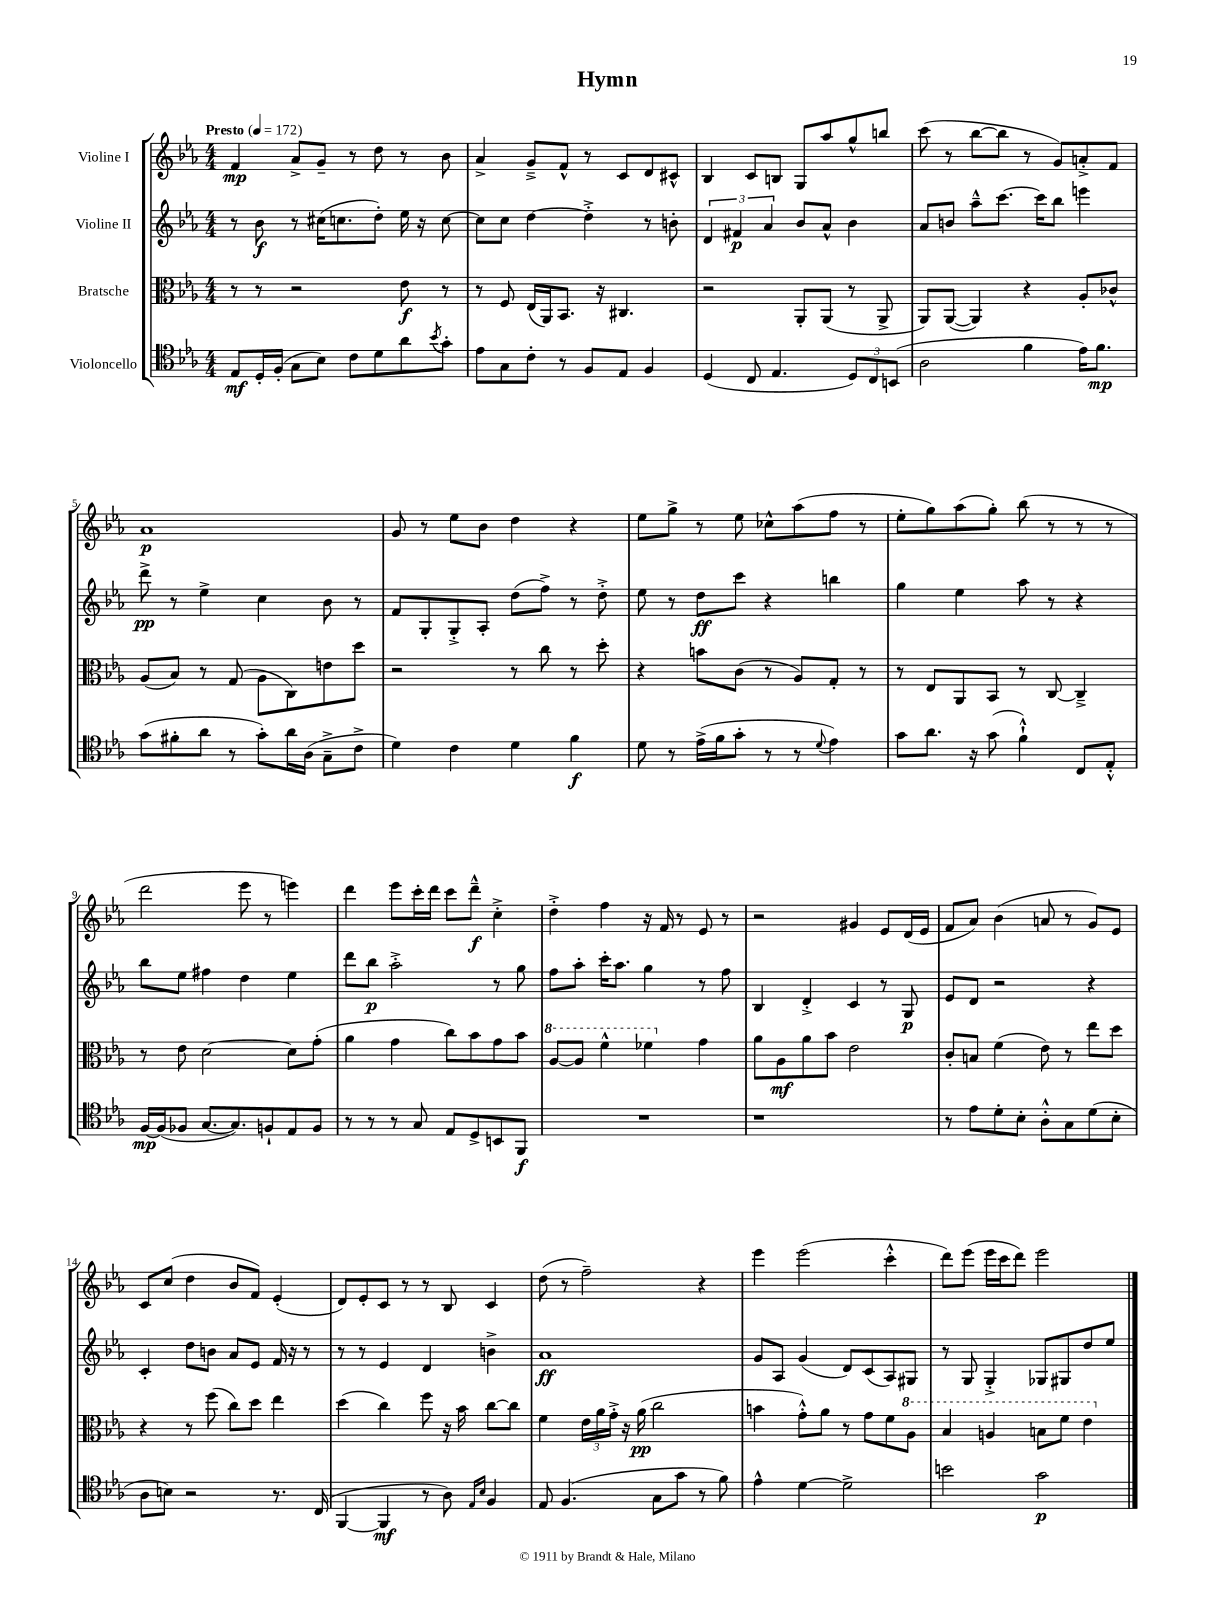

**kern	**dynam	**kern	**dynam	**kern	**dynam	**kern	**dynam
*part4	*part4	*part3	*part3	*part2	*part2	*part1	*part1
*staff4	*staff4	*staff3	*staff3	*staff2	*staff2	*staff1	*staff1
*I"Violoncello	*	*I"Bratsche	*	*I"Violine II	*	*I"Violine I	*
*clefC4	*	*clefC3	*	*clefG2	*	*clefG2	*
*k[b-e-a-]	*	*k[b-e-a-]	*	*k[b-e-a-]	*	*k[b-e-a-]	*
*M4/4	*	*M4/4	*	*M4/4	*	*M4/4	*
*MM172	*	*MM172	*	*MM172	*	*MM172	*
=1	=1	=1	=1	=1	=1	=1	=1
!	!	!	!	!	!	!LO:TX:a:B:t=Presto	!
8E-/L	mf	8r	.	8r	.	4f/	mp
16D'/L	.	8r	.	8b-\	f	.	.
(16F'/JJ	.	.	.	.	.	.	.
8G\L	.	2r	.	8r	.	8a-^/L	.
8B-\J)	.	.	.	(16cc#X\KL	.	8g~/J	.
.	.	.	.	8.ccn\	.	.	.
8c\L	.	.	.	.	.	8r	.
8d\	.	.	.	8dd'\J)	.	8dd\	.
8a-\	.	8e-\	f	16ee-\	.	8r	.
.	.	.	.	16r	.	.	.
8qb-/	.	.	.	.	.	.	.
8g'\J	.	8r	.	[8cc\	.	8b-\	.
=2	=2	=2	=2	=2	=2	=2	=2
8e-\L	.	8r	.	8cc\L]	.	4a-^/	.
8G\	.	8F/	.	8cc\J	.	.	.
8c'\J	.	(16E-/LL	.	[4dd\	.	8g~^/L	.
.	.	16AA-/J)	.	.	.	.	.
8r	.	8.BB-/J	.	.	.	8f^^/J	.
8F/L	.	.	.	4dd'^\]	.	8r	.
.	.	16r	.	.	.	.	.
8E-/J	.	4.C#X/	.	.	.	8c/L	.
4F/	.	.	.	8r	.	8d/	.
.	.	.	.	8bn'\	.	8c#X^^/J	.
=3	=3	=3	=3	=3	=3	=3	=3
(4D/	.	2r	.	6d/	.	4B-/	.
.	.	.	.	6f#X/	p	.	.
8C/	.	.	.	.	.	8c/L	.
.	.	.	.	6a-/	.	.	.
4.E-/	.	.	.	.	.	8Bn/J	.
.	.	8AA-'/L	.	8b-/L	.	8G/L	.
.	.	(8AA-/J	.	8a-^^/J	.	8aa-/	.
12D/L)	.	8r	.	4b-\	.	8gg^^/	.
12C/	.	.	.	.	.	.	.
.	.	8AA-^/	.	.	.	8bbn/J	.
(12BBn/J	.	.	.	.	.	.	.
=4	=4	=4	=4	=4	=4	=4	=4
2A-\	.	8AA-/L)	.	8a-/L	.	(8ccc\	.
.	.	([8AA-/J	.	8bn/J	.	8r	.
.	.	4AA-/])	.	8aa-~^^\L	.	[8bb-\L	.
.	.	.	.	[8.ccc\J	.	8bb-\J]	.
4f\	.	4r	.	.	.	8r	.
.	.	.	.	16ccc\KL]	.	.	.
.	.	.	.	8bb-\J	.	8g/L)	.
16e-\KL)	.	8A-'/L	.	4eeen\	.	8an'^/	.
8.f\J	mp	.	.	.	.	.	.
.	.	8c-X^^/J	.	.	.	8f/J	.
!!LO:LB:g=z
=5	=5	=5	=5	=5	=5	=5	=5
(8g\L	.	(8A-/L	.	8ddd^\	pp	1a-	p
8f#X'\	.	8B-/J)	.	8r	.	.	.
8a-\J	.	8r	.	4ee-^\	.	.	.
8r	.	(8G/	.	.	.	.	.
8g'\L)	.	8A-\L	.	4cc\	.	.	.
16a-\L	.	8C\)	.	.	.	.	.
(16A-\JJ	.	.	.	.	.	.	.
8G~^\L	.	8en\	.	8b-\	.	.	.
8c^\J	.	8dd\J	.	8r	.	.	.
=6	=6	=6	=6	=6	=6	=6	=6
4d\)	.	2r	.	8f/L	.	8g/	.
.	.	.	.	8G'/	.	8r	.
4c\	.	.	.	8G'^/	.	8ee-\L	.
.	.	.	.	8A-'/J	.	8b-\J	.
4d\	.	8r	.	(8dd\L	.	4dd\	.
.	.	8cc\	.	8ff^\J)	.	.	.
4f\	f	8r	.	8r	.	4r	.
.	.	8dd'\	.	8dd'^\	.	.	.
=7	=7	=7	=7	=7	=7	=7	=7
8d\	.	4r	.	8ee-\	.	8ee-\L	.
8r	.	.	.	8r	.	8gg^\J	.
(16e-^\LL	.	8bn\L	.	8dd\L	ff	8r	.
16f\J	.	.	.	.	.	.	.
8g'\J	.	(8c\J	.	8ccc\J	.	8ee-\	.
8r	.	8r	.	4r	.	8cc-X^^\L	.
8r	.	8A-/L)	.	.	.	(8aa-\	.
8qqd/	.	.	.	.	.	.	.
4e-\)	.	8G'/J	.	4bbn\	.	8ff\J	.
.	.	8r	.	.	.	8r	.
=8	=8	=8	=8	=8	=8	=8	=8
8g\L	.	8r	.	4gg\	.	8ee-'\L	.
8.a-\J	.	8E-/L	.	.	.	8gg\)	.
.	.	8AA-/	.	4ee-\	.	(8aa-\	.
16r	.	.	.	.	.	.	.
(8g\	.	8BB-/J	.	.	.	8gg'\J)	.
4f`^^\)	.	8r	.	8aa-\	.	(8bb-\	.
.	.	[8C/	.	8r	.	8r	.
8C/L	.	4C~^/]	.	4r	.	8r	.
8E-'^^/J	.	.	.	.	.	8r	.
!!LO:LB:g=z
=9	=9	=9	=9	=9	=9	=9	=9
[16F/LL	mp	8r	.	8bb-\L	.	2ddd\	.
(16F/J]	.	.	.	.	.	.	.
8F-X/J	.	8e-\	.	8ee-\J	.	.	.
[8.G/L	.	[2d\	.	4ff#X\	.	.	.
8.G/])	.	.	.	.	.	.	.
.	.	.	.	4dd\	.	8eee-\	.
8Fn`/	.	.	.	.	.	8r	.
8E-/	.	8d\L]	.	4ee-\	.	4eeen\)	.
8F/J	.	(8g'\J	.	.	.	.	.
=10	=10	=10	=10	=10	=10	=10	=10
8r	.	4a-\	.	8ddd\L	.	4ddd\	.
8r	.	.	.	8bb-\J	p	.	.
8r	.	4g\	.	2aa-'^\	.	8eee-\L	.
8G/	.	.	.	.	.	16ccc'\L	.
.	.	.	.	.	.	16ddd\JJ	.
8E-/L	.	8cc\L)	.	.	.	8ccc\L	.
8D^/	.	8b-\	.	.	.	8ddd~^^\J	f
8BBn/	.	8g\	.	8r	.	4cc'^\	.
8FF/J	f	8b-\J	.	8gg\	.	.	.
=11	=11	=11	=11	=11	=11	=11	=11
*	*	*8va	*	*	*	*	*
1r	.	[8a-/L	.	8ff\L	.	4dd'^\	.
.	.	8a-/J]	.	8aa-'\J	.	.	.
.	.	4ff^^\	.	16ccc'\KL	.	4ff\	.
.	.	.	.	8.aa-\J	.	.	.
.	.	4ff-X\	.	4gg\	.	16r	.
.	.	.	.	.	.	16f/	.
.	.	.	.	.	.	8r	.
*	*	*X8va	*	*	*	*	*
.	.	4g\	.	8r	.	8e-/	.
.	.	.	.	8ff\	.	8r	.
=12	=12	=12	=12	=12	=12	=12	=12
1r	.	8a-\L	.	4B-/	.	2r	.
.	.	8A-\	mf	.	.	.	.
.	.	8a-\	.	4d'^/	.	.	.
.	.	8b-\J	.	.	.	.	.
.	.	2e-\	.	4c/	.	4g#X/	.
.	.	.	.	8r	.	8e-/L	.
.	.	.	.	8G/	p	(16d/L	.
.	.	.	.	.	.	16e-/JJ	.
=13	=13	=13	=13	=13	=13	=13	=13
8r	.	8c'/L	.	8e-/L	.	8f/L	.
8e-\L	.	8Bn/J	.	8d/J	.	8a-/J)	.
8d'\	.	(4f\	.	2r	.	(4b-\	.
8B-'\J	.	.	.	.	.	.	.
8A-'^^\L	.	8e-\)	.	.	.	8an/	.
8G\	.	8r	.	.	.	8r	.
(8d\	.	8ee-\L	.	4r	.	8g/L)	.
8B-'\J	.	8dd\J	.	.	.	8e-/J	.
!!LO:LB:g=z
=14	=14	=14	=14	=14	=14	=14	=14
8A-\L	.	4r	.	4c'/	.	8c/L	.
8Bn\J)	.	.	.	.	.	(8cc/J	.
2r	.	8r	.	8dd\L	.	4dd\	.
.	.	(8ff\	.	8bn\J	.	.	.
.	.	8cc\L)	.	8a-/L	.	8b-/L	.
.	.	8dd\J	.	8e-/J	.	8f/J)	.
8.r	.	4ee-\	.	16f/	.	(4e-'/	.
.	.	.	.	16r	.	.	.
.	.	.	.	8r	.	.	.
(16C/	.	.	.	.	.	.	.
=15	=15	=15	=15	=15	=15	=15	=15
[4FF/	.	(4dd\	.	8r	.	8d/L)	.
.	.	.	.	8r	.	8e-'/	.
4FF/]	mf	4cc\)	.	4e-/	.	8c/J	.
.	.	.	.	.	.	8r	.
8r	.	8ff\	.	4d/	.	8r	.
8A-\)	.	16r	.	.	.	8B-/	.
.	.	16b-\	.	.	.	.	.
16qqE-/LL	.	.	.	.	.	.	.
16qqB-/JJ	.	.	.	.	.	.	.
4F/	.	[8cc\L	.	4bn^\	.	4c/	.
.	.	8cc\J]	.	.	.	.	.
=16	=16	=16	=16	=16	=16	=16	=16
8E-/	.	4f\	.	1a-	ff	(8dd\	.
(4.F/	.	.	.	.	.	8r	.
.	.	24e-\LL	.	.	.	2ff~\)	.
.	.	24a-\	.	.	.	.	.
.	.	24g'^\JJ	.	.	.	.	.
.	.	16r	.	.	.	.	.
.	.	(16a-\	pp	.	.	.	.
8G\L	.	2cc\	.	.	.	.	.
8g\J	.	.	.	.	.	.	.
8r	.	.	.	.	.	4r	.
8f\)	.	.	.	.	.	.	.
=17	=17	=17	=17	=17	=17	=17	=17
4e-^^\	.	4bn\	.	8g/L	.	4eee-\	.
.	.	.	.	8A-/J	.	.	.
[4d\	.	8g'^^\L)	.	(4g/	.	(2eee-\	.
.	.	8a-\J	.	.	.	.	.
2d^\]	.	8r	.	8d/L)	.	.	.
.	.	8g\L	.	(8c/	.	.	.
.	.	8f\	.	8A-/)	.	4ccc'^^\	.
*	*	*8va	*	*	*	*	*
.	.	8a-\J	.	8G#X/J	.	.	.
=18	=18	=18	=18	=18	=18	=18	=18
2bn\	.	4b-/	.	8r	.	8ddd\L)	.
.	.	.	.	8G/	.	(8eee-\J	.
.	.	4an/	.	4G'^/	.	16eee-\LL	.
.	.	.	.	.	.	16ccc\J	.
.	.	.	.	.	.	8ddd\J)	.
2g\	p	8bn\L	.	8G-X/L	.	2eee-\	.
.	.	8ff\J	.	8G#X/	.	.	.
.	.	4ee-\	.	8dd/	.	.	.
.	.	.	.	8ee-/J	.	.	.
*	*	*X8va	*	*	*	*	*
==	==	==	==	==	==	==	==
*-	*-	*-	*-	*-	*-	*-	*-
